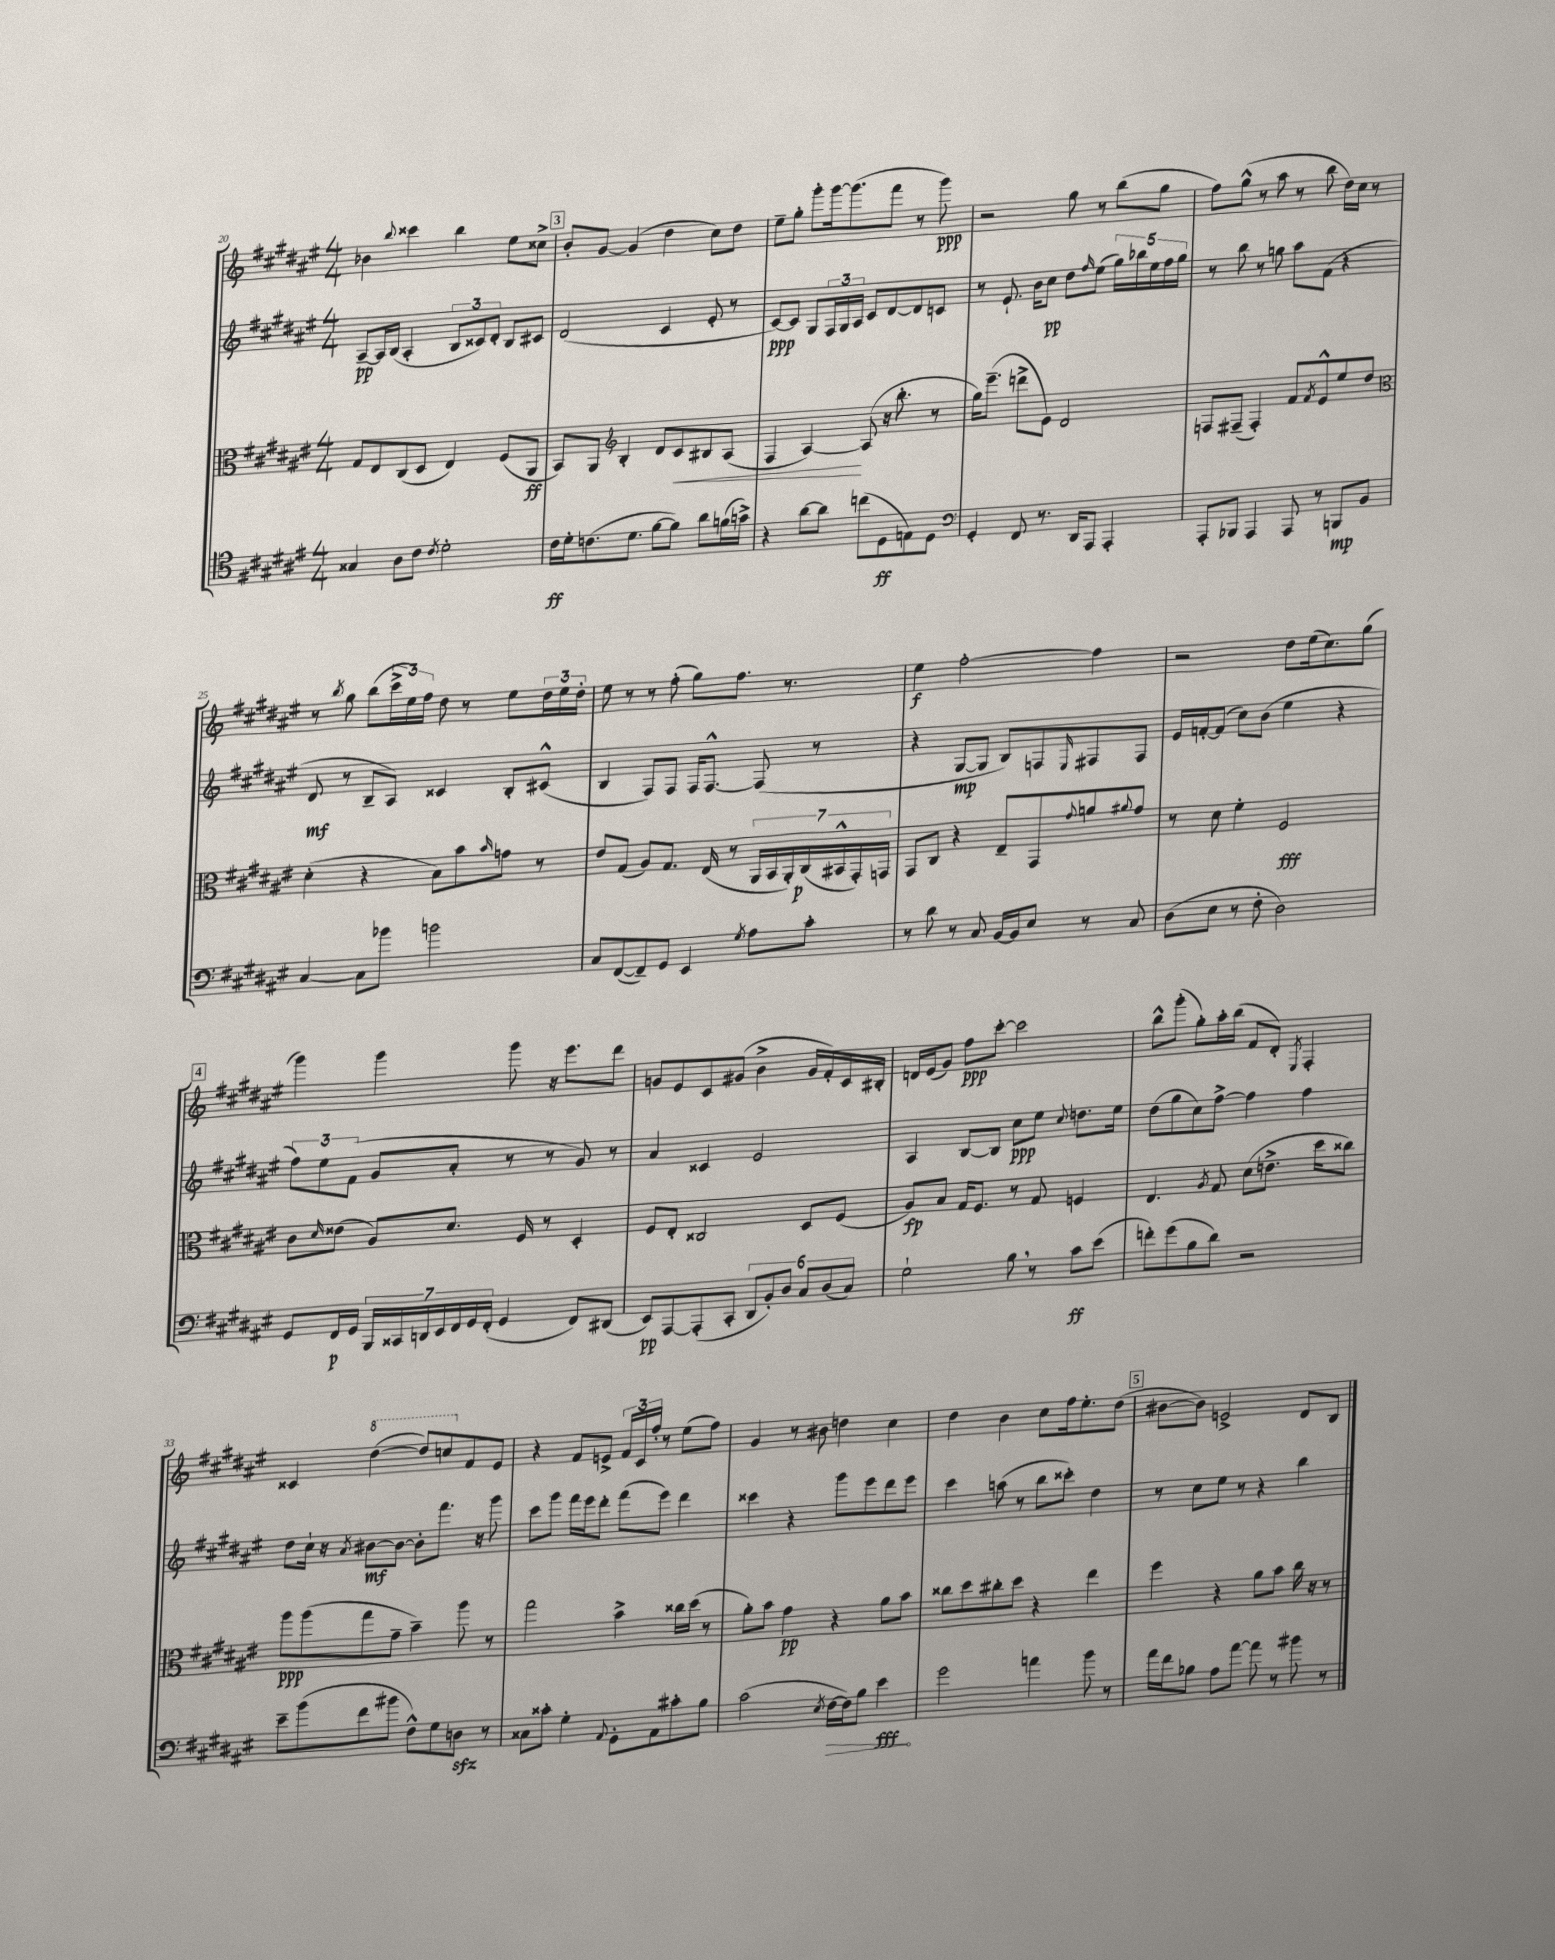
<<
\new StaffGroup <<
\new Staff = "s0" {
    \clef treble \key fis \major \numericTimeSignature \time 4/4
    bes'4 \appoggiatura { b''8 } cisis'''4 b''4 eis''8 cisis''8-> |
    \mark \markup { \box "3" } b'8-. gis'8~ gis'4( dis''4 cis''8) dis''8 |
    eis''8-- gis''8-. gis'''8-. gis'''16~ gis'''8.( fis'''8 r8 gis'''8\ppp) |
    r2 gis''8 r8 b''8( gis''8 |
    fis''8) gis''8-^( r8 ais''8 r8 b''8 dis''16) cis''16 r8 |
    r8 \acciaccatura { b''8 } gis''8 b''8( \tuplet 3/2 { cis'''16-> eis''16) fis''16 } dis''8 r8 eis''8 \tuplet 3/2 { dis''16 eis''16 dis''16-. } |
    eis''8 r8 r8 fis''8-.( gis''8) fis''8. r8. |
    eis''4\f fis''2~-. fis''4 |
    r2 dis''8 eis''16( cis''8.) gis''8( |
    \mark \markup { \box "4" } gis'''4) gis'''4 gis'''8 r16 eis'''8. dis'''8 |
    g'8 eis'8 cis'8 gis'8( b'4-> gis'16 fis'16-.) cis'16 bis16-. |
    d'16 eis'16( gis'8) fis''8\ppp cis'''8~-. cis'''2 |
    b''8-^ gis'''8-.( gis''8-.) ais''16-. b''16( fis'8 dis'8-.) \acciaccatura { eis8 } fis4-. |
    cisis'4 \ottava #1 dis'''4~( dis'''8) c'''8 \ottava #0 fis'8 eis'8 |
    r4 fis'8 e'8-> \tuplet 3/2 { fis'16 cis'16 fis''16-. } r8 eis''8( fis''8) |
    gis'4 r8 bis'8 d''4 cis''4 |
    dis''4 b'4 cis''8 fis''16 eis''8.-. dis''8( |
    \mark \markup { \box "5" } bis'8~ bis'8) e'2-> dis'8 b8 \bar "|." |
}
\new Staff = "s1" {
    \clef treble \key fis \major \numericTimeSignature \time 4/4
    ais8~--\pp ais16 b16( ais4-. \tuplet 3/2 { b8 cisis'8) dis'8-. } b8 cis'8 |
    \mark \markup { \box "3" } dis'2( cis'4 eis'8-. r8 |
    cis'8~\ppp) cis'8 gis8 \tuplet 3/2 { fis16 gis16 ais16 } cis'8 dis'8~ dis'8 c'8 |
    r8 eis'8.-! b'16 cis''8\pp dis''8 \grace { fis''16 } eis''8( \tuplet 5/4 { gis''16) bes''16 eis''16 fis''16 gis''16 } |
    r8 b''8 r8 g''8 ais''8 fis'8( r4 |
    dis'8\mf r8 b8-- ais8) cisis'4 b8-. cis'8-^( |
    b4 fis8) fis8 fis16 fis8.~-^ fis8( r8 |
    r4 gis8~\mp gis8 b8) f8 \grace { eis16 } fis8 fis8 |
    eis'16 f'16~-. f'8( cis''8) b'8( eis''4 r4 |
    \mark \markup { \box "4" } \tuplet 3/2 { fis''8) eis''8 fis'8( } gis'8 ais'8-. r8 r8 gis'8) r8 |
    ais'4 cisis'4 eis'2 |
    ais4 b8~ b8 cis''8\ppp eis''8 \appoggiatura { cis''8 } d''8. eis''16 |
    dis''8( gis''8 cis''8) fis''8~-> fis''4 fis''4 |
    dis''8 cis''16-! r16 \acciaccatura { ais'8 } bis'8~\mf bis'8~ bis'8-. fis'''8. r16 gis'''8 |
    cis'''8 gis'''8 fis'''16 eis'''16 dis'''8-. fis'''8( eis'''8) dis'''4 |
    cisis'''4 r4 gis'''8 eis'''8 dis'''8 eis'''8 |
    cis'''4 a''8( r8 b''8 cisis'''8-.) dis''4 |
    \mark \markup { \box "5" } r8 cis''8 eis''8 r8 r4 b''4 \bar "|." |
}
\new Staff = "s2" {
    \clef alto \key fis \major \numericTimeSignature \time 4/4
    gis8 eis8 cis8( dis8 eis4) fis8( ais,8\ff |
    \mark \markup { \box "3" } b,8) ais,8 \clef treble b4-. dis'8 cis'8\< bis8 ais8( |
    fis4 ais4~\!) ais8( r16 b''8.-. r8 |
    gis''16) eis'''8.--( d'''8-> eis'8) dis'2 |
    f8 fis8--( fis4-.) fis'8 \acciaccatura { fis'8 } eis'8-^ eis''8 dis''8 |
    \clef alto dis'4-.( r4 b8) b'8 \grace { b'16 } g'8 r8 |
    eis'8 gis8( ais8) gis8. eis16( r8 \tuplet 7/4 { ais,16 b,16 ais,16-.) cis16\p( bis,16-^ gis,16-.) g,16 } |
    gis,8 cis8 r4 eis8-- gis,8 \appoggiatura { gis'8 } a'8 \appoggiatura { ais'8 } gis'8 |
    r8 dis'8 fis'4-. fis2\fff |
    \mark \markup { \box "4" } cis'8 \grace { dis'16 } eisis'8( ais8) dis'8. fis16 r8 dis4-. |
    fis8 eis8-. cisis2 dis8 fis8( |
    ais8\fp) b8 gis16 fis8. r8 gis8 f4 |
    eis4. \acciaccatura { ais8 } gis8 dis'8( e'8.-> dis''16 cisis''8) |
    ais''8\ppp ais''8( gis''8 gis'8-- b'4--) ais''8 r8 |
    gis''2 b'4-> cisis''16 dis''16( r8 |
    ais'8-.) b'8 gis'4\pp r4 ais'8 b'8 |
    cisis''8 dis''8 cis''8-. dis''8 r4 eis''4 |
    \mark \markup { \box "5" } fis''4 r4 ais'8 b'8 cis''16 r16 r8 \bar "|." |
}
\new Staff = "s3" {
    \clef tenor \key fis \major \numericTimeSignature \time 4/4
    gisis4 ais8 cis'8 \acciaccatura { cis'8 } dis'2-. |
    \mark \markup { \box "3" } cis'16\ff dis'16-. c'8.( dis'8. fis'8~ fis'8) ais'8 f'16( g'16->) |
    r4 ais'8~ ais'8 c''8( dis8\ff e8) dis8 |
    \clef bass gis,4-. fis,8 r8. dis,16 ais,,8 ais,,4-. |
    ais,,8-. bes,,8 ais,,4 ais,,8 r8 b,,8\mp b,8 |
    cis4~ cis8 bes'8 b'2 |
    cis8 fis,8~( fis,8--) gis,8 eis,4 \acciaccatura { gis8 } ais8 cis'8-. |
    r8 dis'8 r8 cis8 b,16~ b,16 eis8 r8 cis8 |
    dis8( eis8 r8 fis8-. dis2) |
    \mark \markup { \box "4" } gis,8 fis,16\p gis,16 \tuplet 7/4 { b,,16 cisis,16 d,16 eis,16 fis,16 gis,16 fis,16-.( } gis,4 fis,8) dis,8( |
    eis,8\pp) ais,,8~ ais,,8-.( cis,8-. \tuplet 6/4 { dis,8 b,8-.) dis8 cis8 dis8( cis8) } |
    gis2-! b8 \breathe r8 cis'8\ff eis'8( |
    f'8-.) gis'8( b8 dis'8) r2 |
    eis'8-- b'8( fis'8 bis'8 fis8-^) gis8 d8\sfz r8 |
    cisis8 cisis'8-. gis4-. \appoggiatura { ais,8 } gis,8-. ais,8 cis'8-. b8 |
    cis'2( \acciaccatura { eis8 } \once \override Hairpin.circled-tip = ##t fis16~\> fis16) b8 eis'4\fff\! |
    gis'2 a'4 b'8 r8 |
    \mark \markup { \box "5" } ais'16 fis'16 bes8 ais8 ais'8~ ais'8 r8 bis'8 r8 \bar "|." |
}
>>
>>
\layout { \context { \Score currentBarNumber = #20 } }
